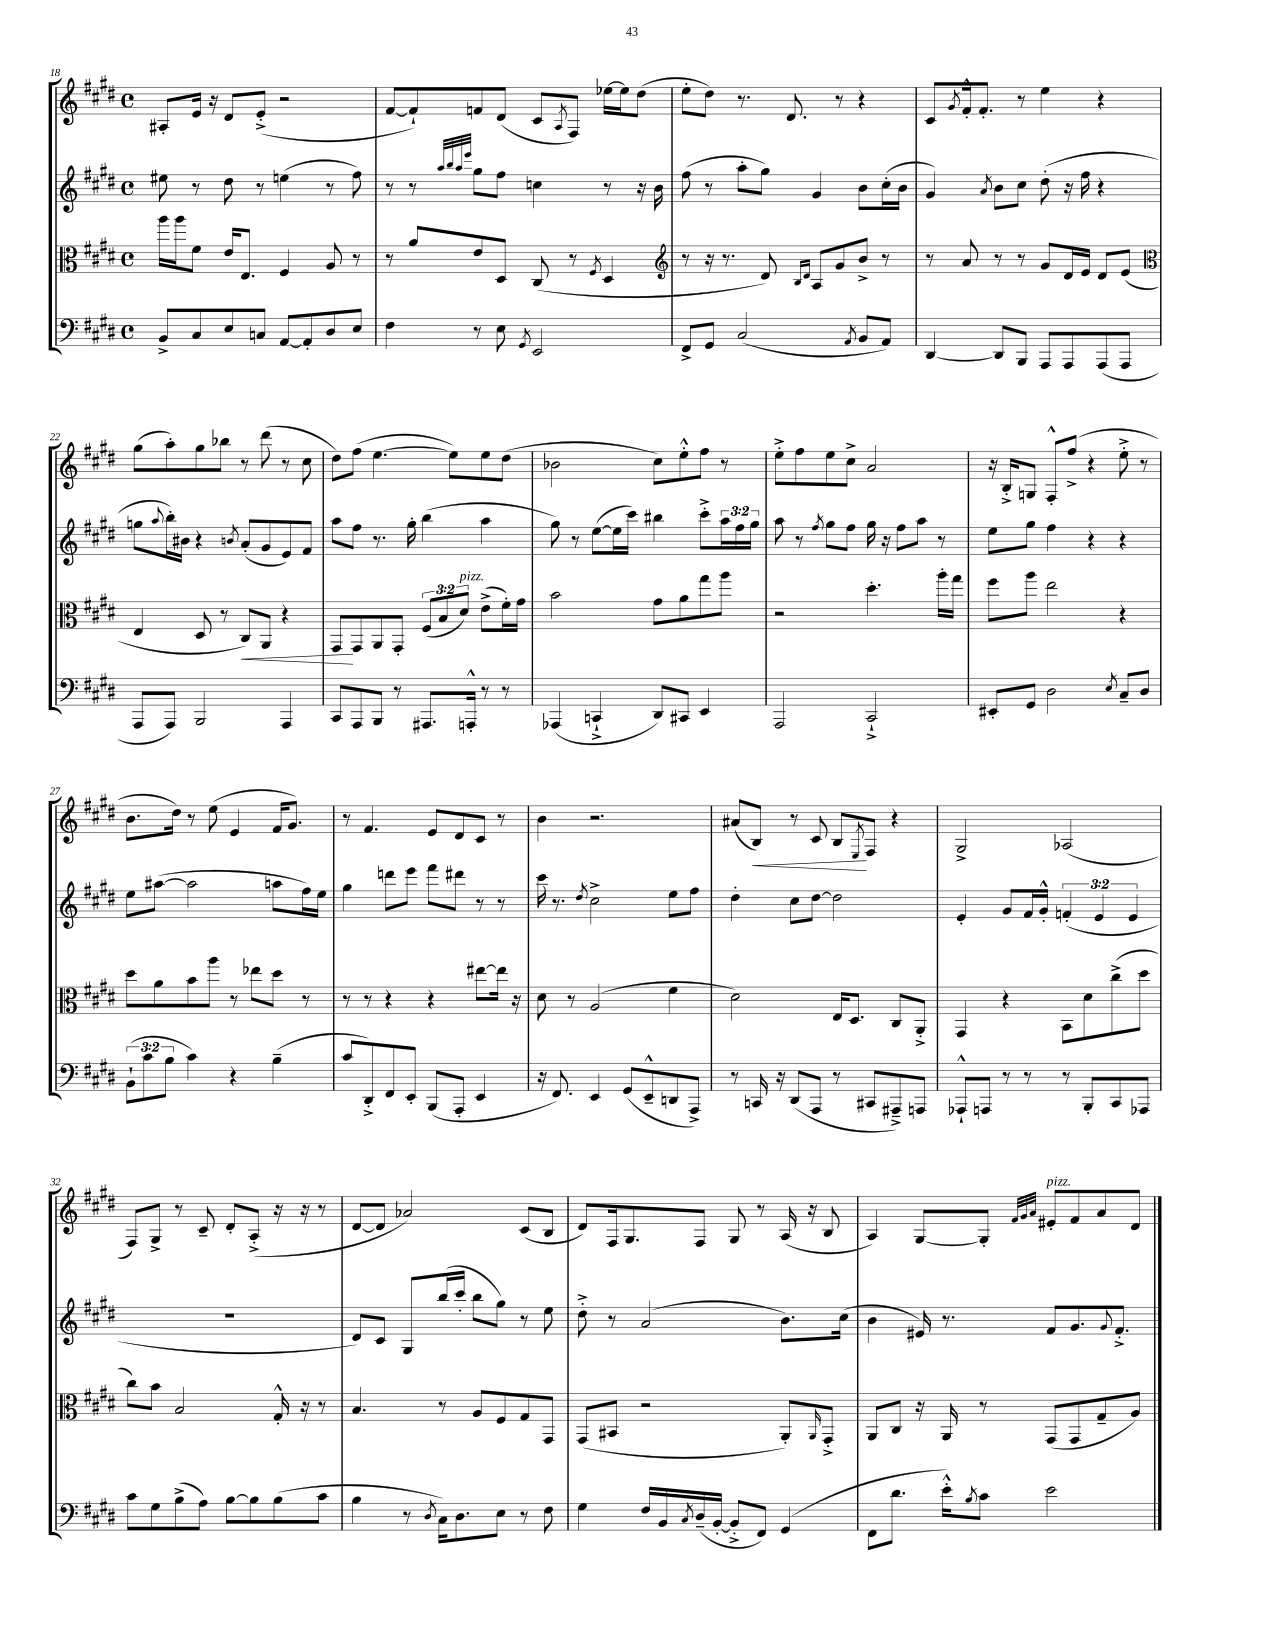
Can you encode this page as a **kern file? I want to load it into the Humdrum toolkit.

**kern	**kern	**kern	**kern
*staff4	*staff3	*staff2	*staff1
*clefF4	*clefC3	*clefG2	*clefG2
*k[f#c#g#d#]	*k[f#c#g#d#]	*k[f#c#g#d#]	*k[f#c#g#d#]
*M4/4	*M4/4	*M4/4	*M4/4
*met(c)	*met(c)	*met(c)	*met(c)
8BB^/L	16aa\LL	8ee#\	8A#'/L
.	16aa\J	.	.
8C#/	8f#\J	8r	16e/Jk
.	.	.	16r
8E/	16e/LK	8dd#\	8d#/L
.	8.E/J	.	.
8C/J	.	8r	(8e'^/J
[8AA/L	4F#/	(4ee\	2r
8AA'/]	.	.	.
8D#/	8A/	8r	.
8E/J	8r	8ff#\)	.
=	=	=	=
4F#\	8r	8r	[8f#/L
.	8a/L	8r	8f#`/])
.	.	32qqaa/LLL	.
.	.	32qqbb/	.
.	.	32qqaa/	.
.	.	32qqeee/JJJ	.
8r	8e/	8gg#\L	8f/
8E\	8D#/J	8ff#\J	(8d#/J
8qGG#/	.	.	.
2EE/	(8C#/	4cc\	8c#/L
.	.	.	8qA/
.	8r	.	8F#/J)
.	8qF#/	.	.
.	4D#/	8r	[16ee-\LL
.	.	.	16ee-\]J
.	.	16r	(8dd#\J
.	.	16b\	.
=	=	=	=
*	*clefG2	*	*
8FF#^/L	8r	(8ff#\	8ee'\L
8GG#/J	16r	8r	8dd#\J)
.	8.r	.	.
(2C#/	.	8aa'\L	8.r
.	8d#/)	8gg#\J)	.
.	.	.	8.d#/
.	16qqB/LL	.	.
.	16qqd#/JJ	.	.
.	8A/L	4g#/	.
.	8g#/	.	8r
8qAA/	.	.	.
8BB/L	8b^/J	8b\L	4r
8AA/J)	8r	(16cc#'\L	.
.	.	16b\JJ	.
=	=	=	=
[4DD#/	8r	4g#/)	8c#/L
.	.	.	8qg#/
.	8a/	.	16f#'^^/k
.	.	.	8.f#'/J
.	.	8qa/	.
8DD#/]L	8r	8b\L	.
8BBB/J	8r	8cc#\J	8r
8AAA/L	8g#/L	(8dd#'\	4ee\
8AAA/	16d#/L	16r	.
.	16e/JJ	16ff#\	.
(8AAA/	8d#/L	4r	4r
8AAA/J	(8e/J	.	.
=	=	=	=
*	*clefC3	*	*
8AAA/L	4E/	8gg\L	(8gg#\L
.	.	8qqaa/	.
8AAA/J)	.	16bb'\L)	8aa'\)
.	.	16b#\JJ	.
2BBB/	8D#/	4r	8gg#\
.	8r	.	8bb-\J
.	.	8qb/	.
.	8C#/L)	(8a'/L	8r
.	8AA/J	8g#/	(8ddd#\
4AAA/	4r	8e/)	8r
.	.	8f#/J	8cc#\
=	=	=	=
8CC#/L	8GG#/L	8aa\L	8dd#\L)
8AAA/	8GG#/	8ff#\J	(8ff#\J
8BBB/J	8AA/	8.r	[4.ee\
8r	8GG#'/J	.	.
.	.	16gg#'\	.
8.AAA#/L	(12F#/L	(4bb\	.
.	12B/	.	.
.	.	.	8ee\]L)
.	12d#/J)	.	.
16AAA'^^/Jk	.	.	.
8r	(8e^\L	4aa\	8ee\
8r	16f#'\L)	.	(8dd#\J
.	16g#\JJ	.	.
=	=	=	=
(4AAA-/	2b\	8gg#\)	2b-\
.	.	8r	.
4CC`^/	.	([8ee\L	.
.	.	16ee\]L	.
.	.	16ccc#\JJ)	.
8DD#/L)	8g#\L	4bb#\	8cc#\L)
8CC#/J	8a\	.	8ee'^^\
4EE/	8gg#\	8ccc#'^\L	8ff#\J
.	8aa\J	24aa\L	8r
.	.	24ff#\	.
.	.	24gg#\JJ	.
=	=	=	=
2AAA/	2r	8aa\	8ee'^\L
.	.	8r	8ff#\
.	.	8qff#/	.
.	.	8gg#\L	8ee\
.	.	8ff#\J	8cc#^\J
2CC#`^/	4.dd#'\	16gg#\	2a/
.	.	16r	.
.	.	8ff#\L	.
.	.	8aa\J	.
.	16aa'\LL	8r	.
.	16gg#\JJ	.	.
=	=	=	=
8EE#'/L	8ff#\L	8ee\L	16r
.	.	.	16B'^/LK
8GG#/J	8aa\J	8gg#\J	8G/J
2D#\	2ee\	4ff#\	8F#'^^/L
.	.	.	(8ff#^/J
.	.	4r	4r
8qE/	.	.	.
8C#~/L	4r	4r	8ee'^\
8D#/J	.	.	8r
=	=	=	=
(12BB`\L	8dd#\L	8ee\L	8.b\L
12c#\	.	.	.
.	8a\	([8aa#\J	.
12B\J	.	.	.
.	.	.	16dd#\Jk)
4c#\)	8b\	2aa#\]	8r
.	8aa\J	.	(8ee\
4r	8r	.	4e/
.	8ee-\L	.	.
(4B~\	8dd#\J	8aa\L	16f#/LK
.	.	.	8.g#/J)
.	8r	16ff#\L)	.
.	.	16ee\JJ	.
=	=	=	=
8c#/L	8r	4gg#\	8r
8DD#'^/)	8r	.	4.f#/
8FF#/	4r	8ddd\L	.
8EE'/J	.	8eee\J	.
(8BBB/L	4r	8fff#\L	8e/L
8AAA'/J	.	8ddd#\J	8d#/
4EE/	[8ee#\L	8r	8c#/J
.	16ee#\]Jk	8r	8r
.	16r	.	.
=	=	=	=
16r	8d#\	16ccc#\	4b\
8.FF#/)	.	8.r	.
.	8r	.	.
.	.	8qdd#/	.
4EE/	(2A/	2cc#^\	2.r
(8GG#/L	.	.	.
8EE~^^/	.	.	.
8DD/	4f#\	8ee\L	.
8AAA^/J)	.	8ff#\J	.
=	=	=	=
8r	2d#\)	4dd#'\	(8a#/L
16CC/	.	.	8B/J)
16r	.	.	.
(8DD#/L	.	8cc#\L	8r
8AAA/J	.	[8dd#\J	8c#/
8r	16E/LK	2dd#\]	8B/L
.	8.D#/J	.	.
.	.	.	8qE/
8CC#/L	.	.	8F#/J
8AAA#~^/)	8C#/L	.	4r
8AAA/J	8AA'^/J	.	.
=	=	=	=
8AAA-`^^/L	4GG#/	4e'/	2G#^/
8AAA/J	.	.	.
8r	4r	8g#/L	.
8r	.	16f#/L	.
.	.	16g#'^^/JJ	.
8r	8BB\L	(6f'/	(2A-/
8BBB'/L	8d#\	.	.
.	.	6e/	.
8CC#/	(8cc#^\	.	.
.	.	6e/	.
8AAA-/J	8dd#\J	.	.
=	=	=	=
8c#\L	8cc#\L)	1r	8F#/L)
8G#\	8b\J	.	8G#^/J
(8B^\	2B/	.	8r
8A\J)	.	.	8c#~/
[8B\L	.	.	8d#'/L
8B\]	.	.	(8A'^/J
(8B\	16G#'^^/	.	16r
.	16r	.	16r
8c#\J	8r	.	8r
=	=	=	=
4B\	4.B/	8d#/L)	[8d#/L
.	.	8c#/J	8d#/]J
8r	.	8G#/L	2a-/)
8qD#/	.	.	.
16C#\LK)	8r	(16bb/L	.
8.D#\	.	16ccc#'/JJ	.
.	8A/L	8bb\L	.
8E\J	8F#/	8gg#\J)	.
8r	8G#/	8r	(8c#/L
8F#\	8GG#/J	8ee\	8B/J
=	=	=	=
4G#\	(8GG#/L	8dd#'^\	8d#/L)
.	8BB#/J	8r	16F#/k
.	.	.	8.G#/
16F#/LL	2r	(2a/	.
16BB/	.	.	.
8qC#/	.	.	.
(16D#~/	.	.	8F#/J
[16BB'/JJ	.	.	.
8BB'^/]L	.	.	8G#/
8FF#/J)	.	.	8r
(4GG#/	8AA'/L)	8.b\L)	(16A/
.	.	.	16r
.	16qqAA/	.	.
.	8GG#'^/J	.	8B/
.	.	(16cc#\Jk	.
=	=	=	=
8FF#\L	8AA/L	4b\	4A/)
8.d#\J	8C#/J	.	.
.	16r	16e#/)	[8G#/L
16e'^^\LK)	16AA/	8.r	.
8qB/	.	.	.
8c#\J	8r	.	8G#'/]J
.	.	.	32qqf#/LLL
.	.	.	32qqg#/
.	.	.	32qqa/JJJ
2e\	(8GG#/L	8f#/L	8e#'/L
.	8GG#/	8.g#/	8f#/
.	8G#~/	.	8a/
.	.	8qqg#/	.
.	.	8.f#'^/J	.
.	8A/J)	.	8d#/J
==	==	==	==
*-	*-	*-	*-
